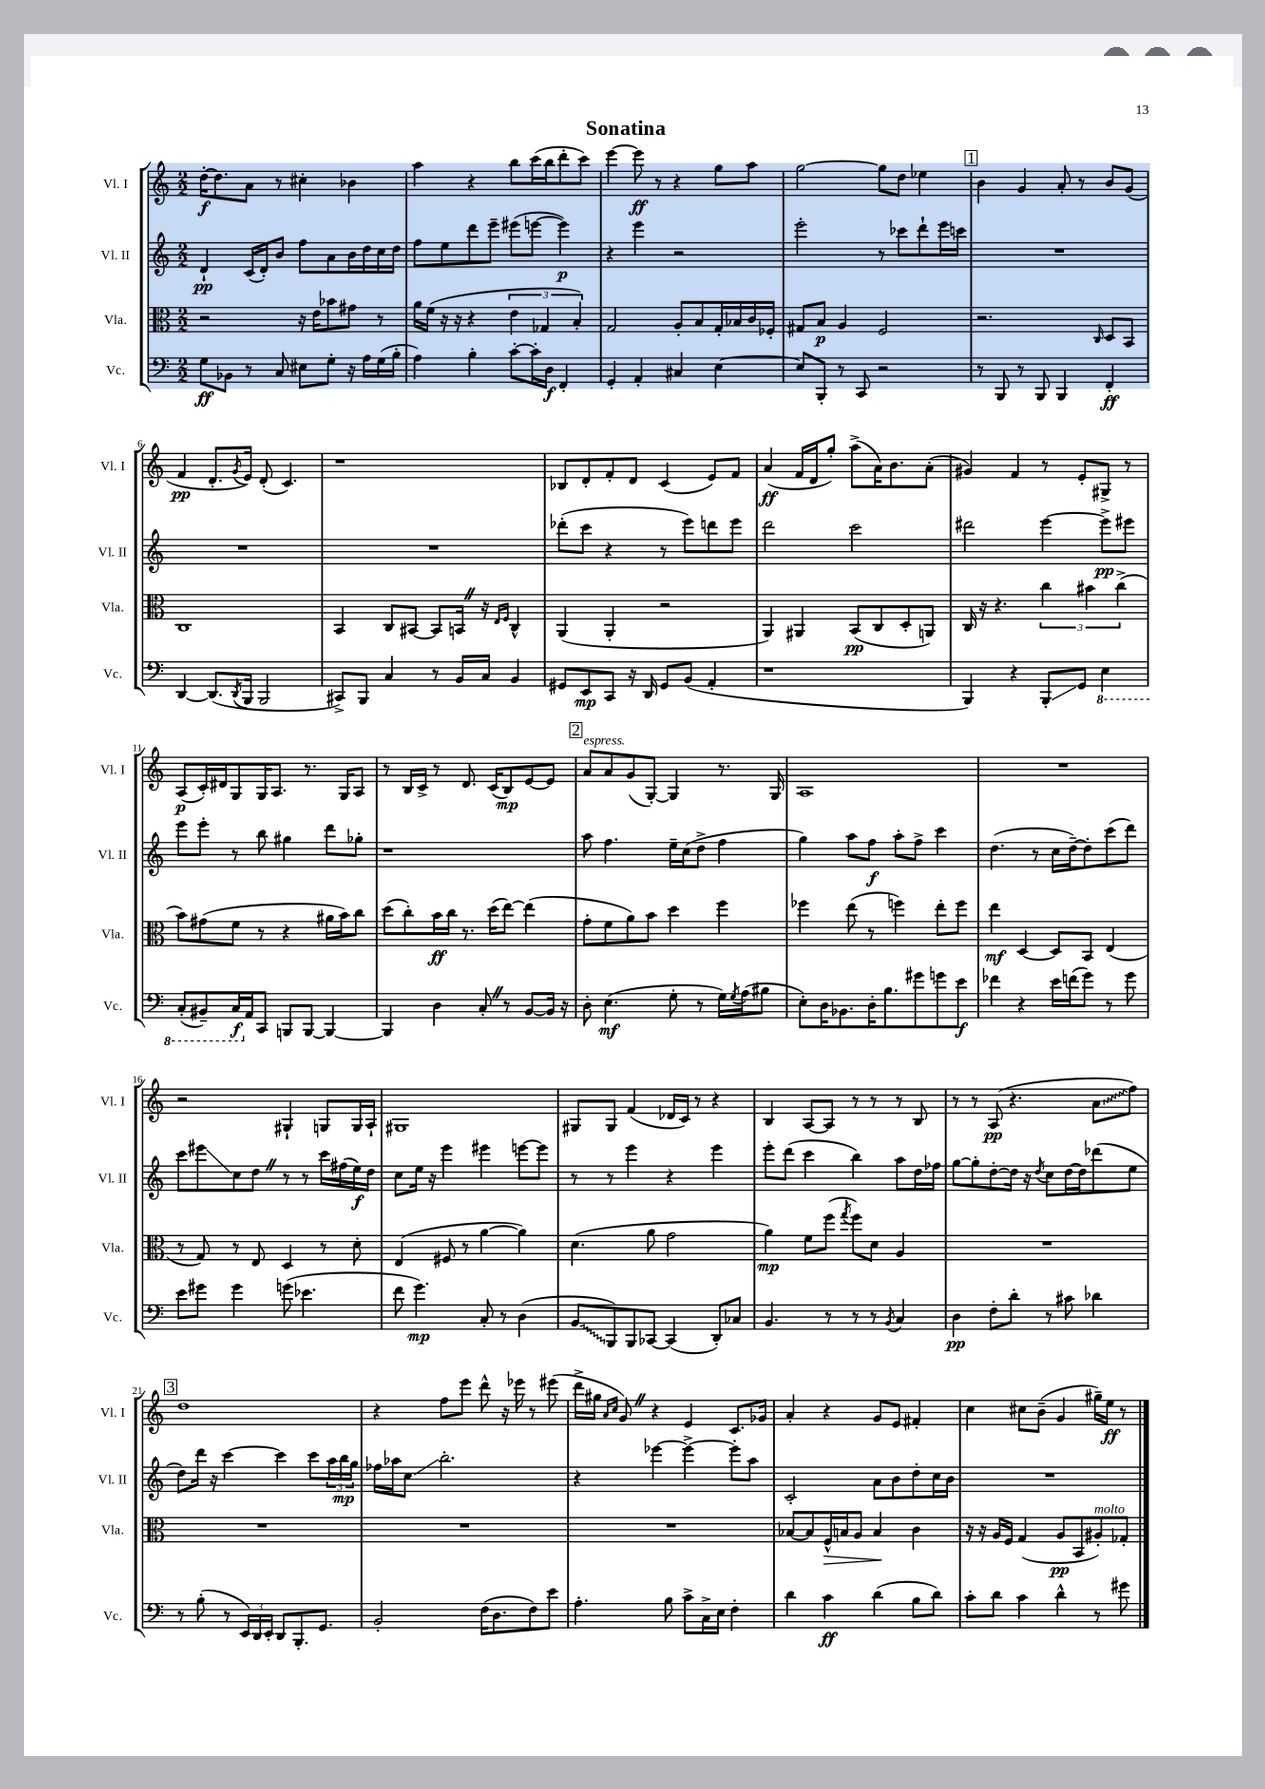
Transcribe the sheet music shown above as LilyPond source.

\header { title = "Sonatina" }
<<
\new StaffGroup <<
\new Staff = "s0" \with { instrumentName = "Vl. I" shortInstrumentName = "Vl. I" } {
    \clef treble \key c \major \numericTimeSignature \time 2/2
    d''16~-.\f d''8. a'8 r8 cis''4-. bes'4 |
    a''4 r4 b''8 c'''16( b''16 d'''8-. c'''8) |
    e'''4~ e'''8\ff r8 r4 g''8 a''8 |
    g''2~ g''8 d''8 ees''4 |
    \mark \markup { \box "1" } b'4 g'4 a'8-. r8 b'8 g'8( |
    f'4\pp d'8.-. \acciaccatura { g'8 } e'16) d'8-.( c'4.) |
    r1 |
    bes8 d'8-. f'8-. d'8 c'4( e'8) f'8 |
    a'4\ff( f'16 d'16 g''8-.) a''8->( a'16) b'8. a'8-.( |
    gis'4) f'4 r8 e'8-. gis8-> r8 |
    a8\p( c'16-.) dis'16 g8 g16 a8. r8. g16 a8 |
    r8 b16 c'16-> r8 d'8. c'16( b8\mp) e'8~ e'8 |
    \mark \markup { \box "2" } a'8^\markup { \italic "espress." } a'8 g'8( g8~-.) g4 r8. g16 |
    a1 |
    R1 |
    r2 gis4-! g8 g16 a16-! |
    gis1 |
    gis8 gis8 f'4( des'16 c'16) r8 r4 |
    b4 a8~ a8 r8 r8 r8 b8 |
    r8 r8 a8\pp( r4. \once \override Glissando.style = #'zigzag a'8\glissando f''8) |
    \mark \markup { \box "3" } d''1 |
    r4 f''8 e'''8 d'''8-^ r16 ees'''16 r8 eis'''8( |
    d'''16-> gis''16 \grace { a'16 c''16 } g'8) \once \override BreathingSign.text = \markup { \musicglyph "scripts.caesura.straight" } \breathe r4 e'4 c'8. ges'16 |
    a'4-. r4 g'8 e'8 fis'4-. |
    c''4 cis''8 b'8--( g'4 gis''16--) e''16\ff r8 \bar "|." |
}
\new Staff = "s1" \with { instrumentName = "Vl. II" shortInstrumentName = "Vl. II" } {
    \clef treble \key c \major \numericTimeSignature \time 2/2
    d'4-!\pp c'16( d'16-.) b'8 f''8 a'8 b'16 d''16 c''16 d''16 |
    f''8 e''8 d'''8 e'''8-- eis'''8( e'''8~ e'''4\p) |
    r4 e'''4 r2 |
    e'''2-. r8 ces'''8 d'''8-! e'''16 c'''16 |
    \mark \markup { \box "1" } R1 |
    R1 |
    R1 |
    des'''8-.( c'''8 r4 r8 e'''8) d'''8 e'''8 |
    d'''2 c'''2 |
    dis'''2 e'''4~ e'''8->\pp eis'''8 |
    e'''8 e'''8-. r8 b''8 gis''4 d'''8 ges''8-. |
    r1 |
    \mark \markup { \box "2" } a''8 f''4. e''16-- c''16( d''8-> f''4 |
    g''4) a''8 f''8\f a''8-. f''8-> c'''4 |
    d''4.( r8 c''16 d''16~--) d''8-. c'''8( d'''8) |
    c'''8 eis'''8\glissando c''8 d''8 \once \override BreathingSign.text = \markup { \musicglyph "scripts.caesura.straight" } \breathe r8 r8 c'''16 fis''16( e''16\f) d''16 |
    c''8 e''16 r16 e'''4 eis'''4 e'''8~ e'''8 |
    r8 r8 e'''4 r4 e'''4 |
    e'''8-. d'''8( c'''4 b''4) a''8 d''16 fes''16 |
    g''8~ g''8-. d''8~-. d''16 r16 \acciaccatura { d''8 } c''8 d''16~ d''16 des'''8( e''8 |
    \mark \markup { \box "3" } d''8) d'''16 r16 c'''4~ c'''4 c'''8 \tuplet 3/2 { a''16 b''16\mp g''16 } |
    fes''16 aes''16 c''8\glissando b''2.-. |
    r4 ees'''4~ ees'''4~-> ees'''8-. a''8 |
    c'2-. a'8 b'8 d''8-. c''16 b'16 |
    R1 \bar "|." |
}
\new Staff = "s2" \with { instrumentName = "Vla." shortInstrumentName = "Vla." } {
    \clef alto \key c \major \numericTimeSignature \time 2/2
    r2 r16 e'16 bes'8 gis'8 r8 |
    a'16 f'16( r16 r16 r4 \tuplet 3/2 { e'4 ges4 b4-.) } |
    g2 a8-. b8 g16-. bes16 c'16 fes16-. |
    gis8 b8\p a4 f2 |
    \mark \markup { \box "1" } r2. \grace { c16 } d8 b,8 |
    c1 |
    b,4 c8 bis,8~ bis,8 b,16 \once \override BreathingSign.text = \markup { \musicglyph "scripts.caesura.straight" } \breathe r16 \grace { e16 f16 } c4-^ |
    a,4( a,4-. r2 |
    a,4) ais,4 b,8\pp( c8 d8-. a,8) |
    c16 r16 r4. \tuplet 3/2 { c''4 bis'4 c''4->( } |
    b'8) gis'8( f'8 r8 r4 ais'16 b'16) c''8 |
    d''8( c''8-.) b'16\ff c''16 r8. d''16( e''8~) e''4( |
    \mark \markup { \box "2" } g'8-. f'8 a'8) b'8 d''4 f''4 |
    fes''4 e''8( r8 f''4) e''8-. f''8 |
    e''4\mf d4~ d8 b,8 e4( |
    r8 g8) r8 e8 d4 r8 d'8-. |
    e4( fis8 r8 a'4~ a'4) |
    d'4.( a'8 g'2 |
    a'4\mp) f'8 f''8( \acciaccatura { g''8 } f''8) d'8 a4 |
    R1 |
    \mark \markup { \box "3" } R1 |
    R1 |
    R1 |
    bes8~ bes8 f16-^\> b16 a8 b4\! c'4 |
    r16 r16 a16 f16 g4( a8\pp b,8 ais8-.^\markup { \italic "molto" }) ges8-. \bar "|." |
}
\new Staff = "s3" \with { instrumentName = "Vc." shortInstrumentName = "Vc." } {
    \clef bass \key c \major \numericTimeSignature \time 2/2
    g8\ff bes,8 r8 c8 eis8 g8-. r16 a16 g16( b16-. |
    a4) b4-. c'8~-. c'16-. d16\f f,4-. |
    g,4-. a,4-. cis4 e4~ |
    e8 b,,8-. r8 c,8 r2 |
    \mark \markup { \box "1" } r8 b,,8 r8 b,,8 b,,4 f,4-.\ff |
    d,4~ d,8.( \acciaccatura { d,8 } b,,16 b,,2 |
    cis,8->) b,,8 c4 r8 b,16 c16 b,4 |
    gis,8 e,8\mp c,8 r16 d,16 gis,8 b,8( a,4-. |
    r1 |
    b,,4) r4 b,,8-.\glissando g,8 \ottava #-1 e,4 |
    c,8-.( bis,,8--) c,16\f \ottava #0 a,16 c,8 b,,8 b,,8~ b,,4~ |
    b,,4 d4 c8-. \once \override BreathingSign.text = \markup { \musicglyph "scripts.caesura.straight" } \breathe r8 b,8~ b,16 r16 |
    \mark \markup { \box "2" } d8-. e4.\mf( g8-. r8 g16) \acciaccatura { g8 } a16( bis8 |
    e8-.) d16 bes,8. d16-. b8. gis'8 g'8 e'8\f |
    fes'4 r4 e'16 f'16( g'8) r8 g'8 |
    e'8 gis'8 gis'4 g'8( ees'4. |
    f'8 g'4.\mp) c8-. r8 d4( |
    \once \override Glissando.style = #'zigzag b,8\glissando b,,8) b,,8 ces,8~ ces,4( d,8-.) ces8 |
    b,4. r8 r8 r8 \acciaccatura { b,8 } c4 |
    d4\pp f8-. d'8-. r8 cis'8 des'4 |
    \mark \markup { \box "3" } r8 b8-.( r8 \tuplet 3/2 { e,16) d,16 e,16-. } d,8 b,,8.-. g,8. |
    b,2-. f16( d8. f8) e'8 |
    a4.-. b8 c'8-> c16-> e16 f4-. |
    d'4 c'4\ff d'4( b8 d'8) |
    c'8-. d'8 c'4 d'4-^ r8 gis'8 \bar "|." |
}
>>
>>
